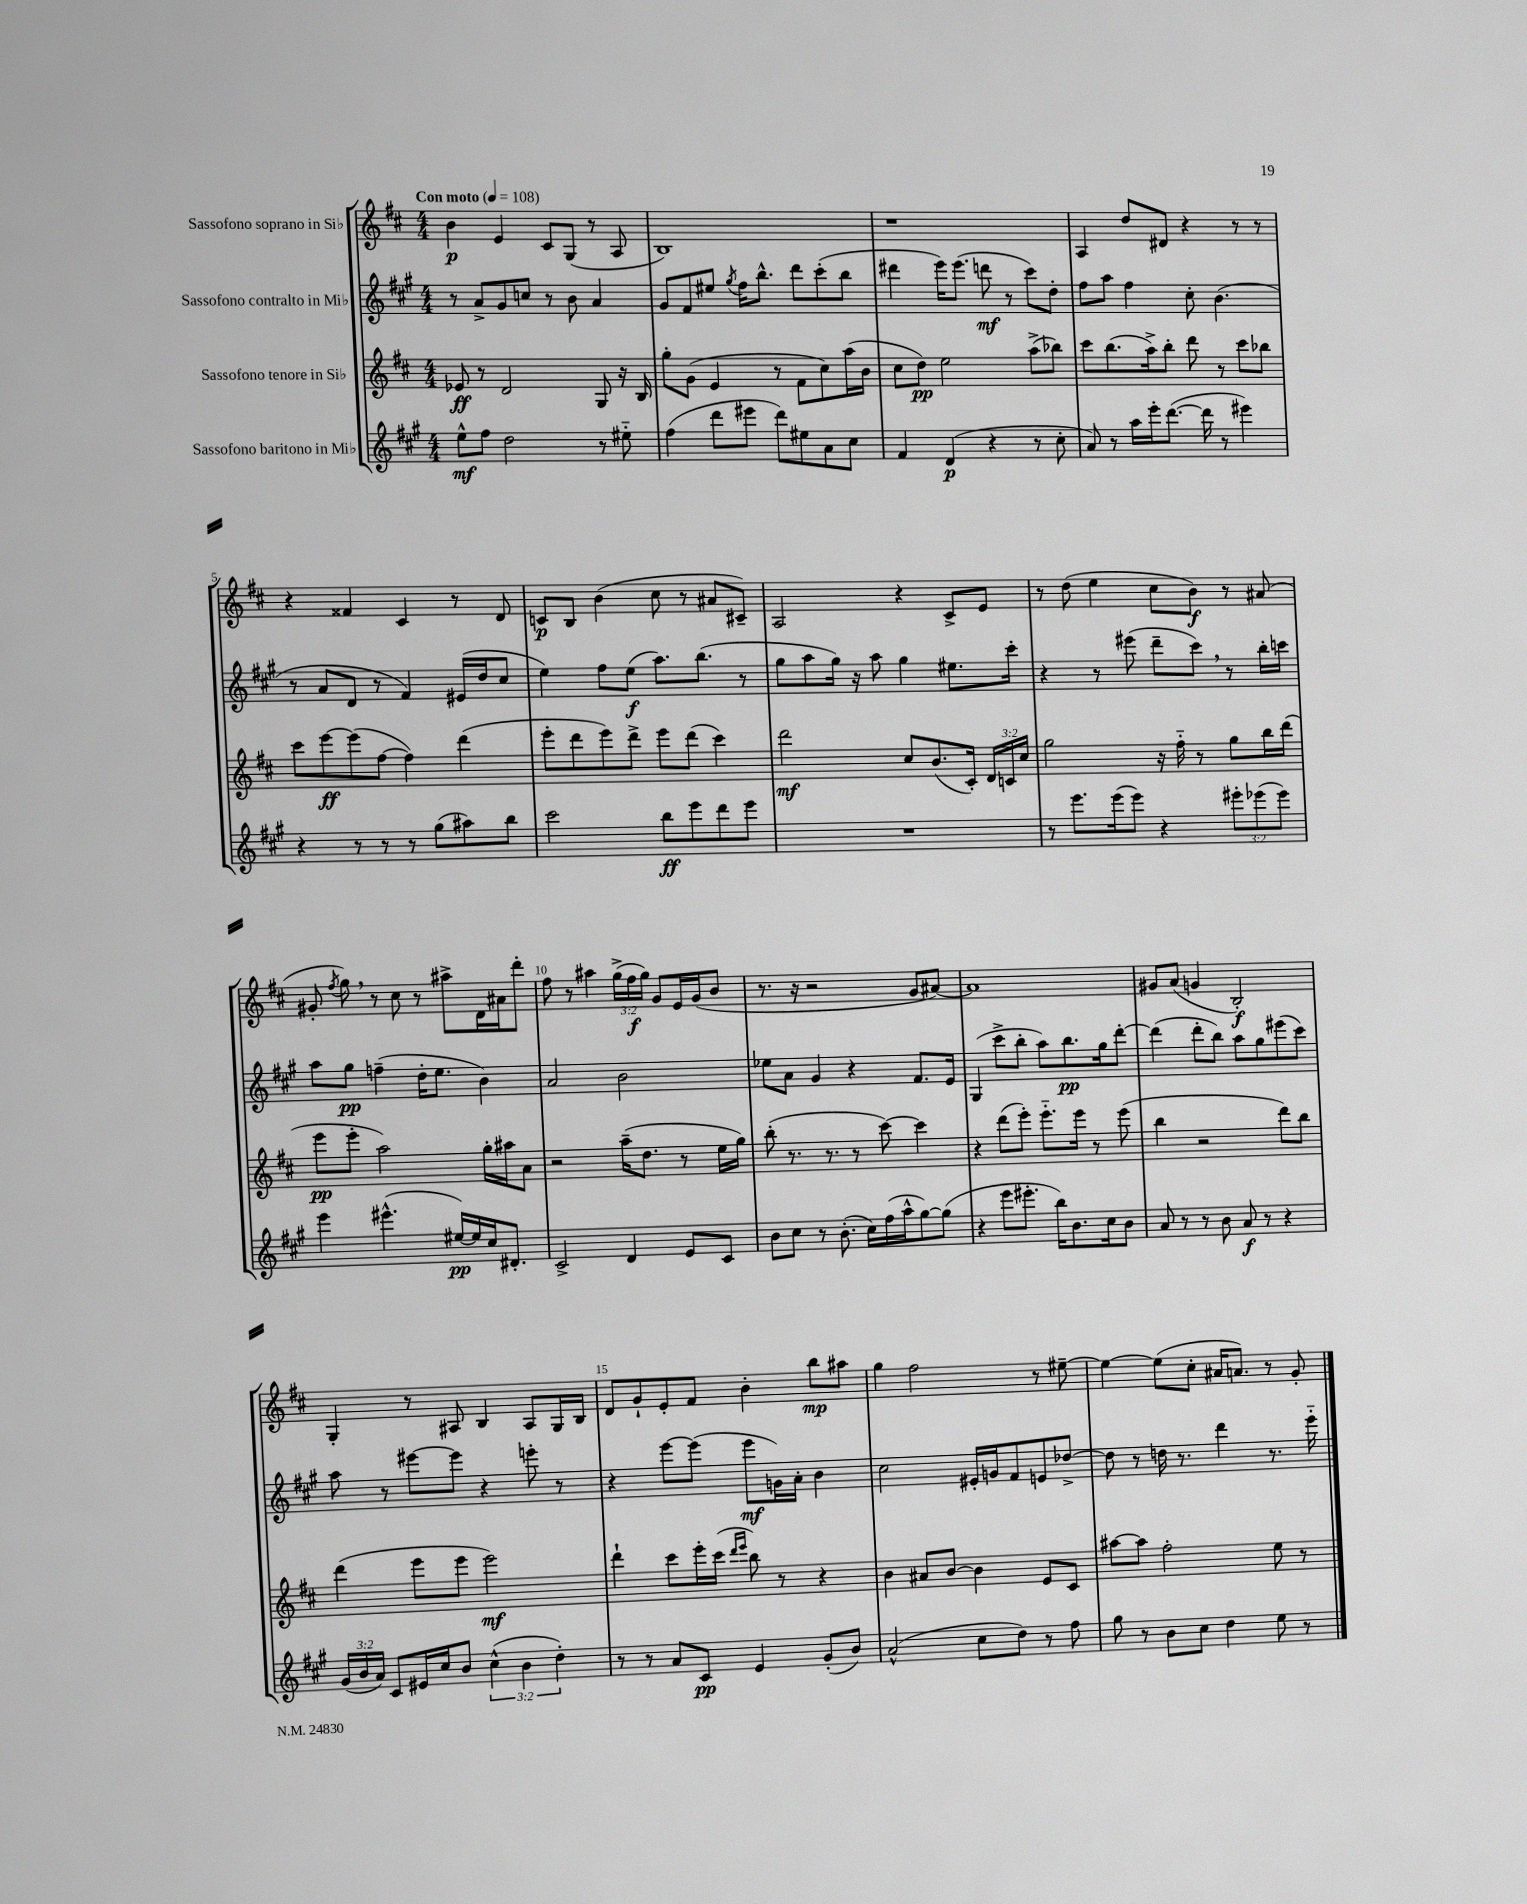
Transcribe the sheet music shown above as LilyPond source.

<<
\new StaffGroup <<
\new Staff = "s0" \with { instrumentName = "Sassofono soprano in Sib" } {
    \clef treble \key d \major \numericTimeSignature \time 4/4 \override Staff.TupletNumber.text = #tuplet-number::calc-fraction-text \tempo "Con moto" 4 = 108
    \autoBeamOff b'4\p e'4 cis'8[ g8]( r8 a8 |
    b1) |
    r1 |
    a4 d''8[ dis'8] r4 r8 r8 |
    r4 fisis'4 cis'4 r8 d'8 |
    c'8[\p b8] b'4( cis''8 r8 ais'8[ cis'8]--) |
    a2 r4 cis'8[-> e'8] |
    r8 d''8( e''4 cis''8[ b'8]\f) r8 ais'8( |
    gis'8-. \acciaccatura { fis''8 } g''8) \breathe r8 cis''8 r8 ais''8[-> d'16 ais'16 d'''8]-. |
    fis''8 r8 ais''4 \tuplet 3/2 { g''16[->( fis''16\f g''16]) } g'8[ e'16 g'16( b'8] |
    r8. r16 r2 g'8[ ais'8]~) |
    ais'1 |
    gis'8[ a'8]( g'4 b2-.\f) |
    g4-. r8 ais8 b4 ais8[ g16 b16] |
    d'8[ g'8-! e'8-. fis'8] b'4-. b''8[\mp ais''8] |
    g''4 fis''2 r8 eis''8~-- |
    eis''4~ eis''8[( cis''8]-. ais'16[ a'8.]) r8 g'8-. \bar "|." |
}
\new Staff = "s1" \with { instrumentName = "Sassofono contralto in Mib" } {
    \clef treble \key a \major \numericTimeSignature \time 4/4
    \autoBeamOff r8 a'8[-> gis'8 c''8] r8 b'8 a'4 |
    gis'8[ fis'8 eis''8] \acciaccatura { gis''8 } fis''16[ b''8.]-^ d'''8[ cis'''8-.( b''8] |
    dis'''4 e'''16[) e'''8.]( d'''8\mf r8 cis'''8[) d''8]-. |
    fis''8[ a''8] fis''4 cis''8-. b'4.( |
    r8 a'8[ d'8] r8 fis'4) eis'16[( d''16 cis''8] |
    e''4) fis''8[ e''8]\f( a''8.[) b''8.]( r8 |
    gis''8[ a''8 gis''16]) r16 a''8 gis''4 eis''8.[ cis'''16]-. |
    r4 r8 eis'''8( d'''8[-- cis'''8]) \breathe r8 b''16[-. c'''16] |
    a''8[ gis''8]\pp f''4--( d''16[-. e''8.] b'4) |
    a'2 b'2 |
    ees''8[ a'8] gis'4 r4 fis'8.[ e'16] |
    gis4( cis'''8[-> b''8]-. a''8[) b''8.\pp gis''16 d'''8]~-. |
    d'''4( d'''8[-. b''8]) a''8[ gis''8 eis'''8( cis'''8]) |
    a''8 r8 eis'''8[~ eis'''8] r4 e'''8-. r8 |
    r4 e'''8[~ e'''8]( e'''8[\mf g'16) a'16]-. b'4 |
    cis''2 eis'16[-. g'16 fis'8 e'8 des''8]~-> |
    des''8 r8 d''16 r8. d'''4 r8. e'''16-_ \bar "|." |
}
\new Staff = "s2" \with { instrumentName = "Sassofono tenore in Sib" } {
    \clef treble \key d \major \numericTimeSignature \time 4/4 \override Staff.TupletNumber.text = #tuplet-number::calc-fraction-text
    \autoBeamOff ees'8\ff r8 d'2 g8 r16 b16 |
    g''8[-. g'8]( e'4 r8 fis'8[ cis''8) a''16( b'16] |
    cis''8[ d''8]\pp) e''2 a''8[->( bes''8]) |
    cis'''8[ b''8.( a''16->) b''8]-. d'''8 r8 cis'''8[ bes''8] |
    cis'''8[ e'''8~\ff e'''8( fis''8]~ fis''4) d'''4( |
    e'''8[-. d'''8 e'''8) d'''8]-> e'''8[ d'''8]( cis'''4) |
    d'''2\mf cis''8[ b'8.( cis'16]-.) \tuplet 3/2 { d'16[ c'16 cis''16] } |
    g''2 r16 fis''16-_ r8 g''8[ b''16 d'''16]( |
    e'''8[\pp e'''8]-. a''2) g''16[-. ais''16 a'8] |
    r2 a''16[--( d''8.] r8 e''16[ g''16]) |
    b''8-.( r8. r8. r8 cis'''8~) cis'''4 |
    r4 d'''8[( e'''8]-.) e'''8.[-_ e'''16] r8 e'''8( |
    b''4 r2 d'''8[) b''8] |
    d'''4( e'''8[ e'''8] e'''2\mf) |
    d'''4-! cis'''8[ e'''16-. cis'''16]( \grace { d'''16[ e'''16] } b''8) r8 r4 |
    b'4 ais'8[ b'8]~ b'4 e'8[ cis'8] |
    ais''8[~ ais''8] fis''2-. e''8 r8 \bar "|." |
}
\new Staff = "s3" \with { instrumentName = "Sassofono baritono in Mib" } {
    \clef treble \key a \major \numericTimeSignature \time 4/4 \override Staff.TupletNumber.text = #tuplet-number::calc-fraction-text
    \autoBeamOff e''8[-^\mf fis''8] d''2 r8 eis''8-_ |
    fis''4( d'''8[ eis'''8] d'''8[) eis''8 a'8 cis''8] |
    fis'4 d'4\p( r4 r8 cis''8-. |
    a'8) r8 a''16[ e'''16-. d'''8.]~( d'''16 r8 eis'''4) |
    r4 r8 r8 r8 gis''8[( ais''8) b''8] |
    cis'''2 b''8[\ff e'''8 d'''8 e'''8] |
    R1 |
    r8 e'''8.[ e'''16( e'''8]) r4 \tuplet 3/2 { eis'''8[-. ees'''8( ees'''8]) } |
    e'''4 eis'''4.-^( eis''16[~\pp) eis''16 cis''16 dis'8.]-. |
    cis'2-> d'4 e'8[ cis'8] |
    b'8[ cis''8] r8 b'8.-.( cis''16[) fis''16( a''16-^ gis''8~) gis''8]( |
    r4 e'''8[ eis'''8.]-. b''16[) b'8. cis''16 b'8] |
    a'8 r8 r8 b'8 a'8\f r8 r4 |
    \tuplet 3/2 { gis'16[( b'16 a'16]) } cis'8[ eis'16 cis''16 b'8] \tuplet 3/2 { cis''4-^( b'4 d''4-.) } |
    r8 r8 a'8[ cis'8]\pp e'4 gis'8[-.( b'8]) |
    a'2-^( cis''8[ d''8]) r8 fis''8 |
    gis''8 r8 b'8[ cis''8] d''4 e''8 r8 \bar "|." |
}
>>
>>
\layout { \context { \Score \override BarNumber.break-visibility = ##(#f #t #t) barNumberVisibility = #(every-nth-bar-number-visible 5) } }
